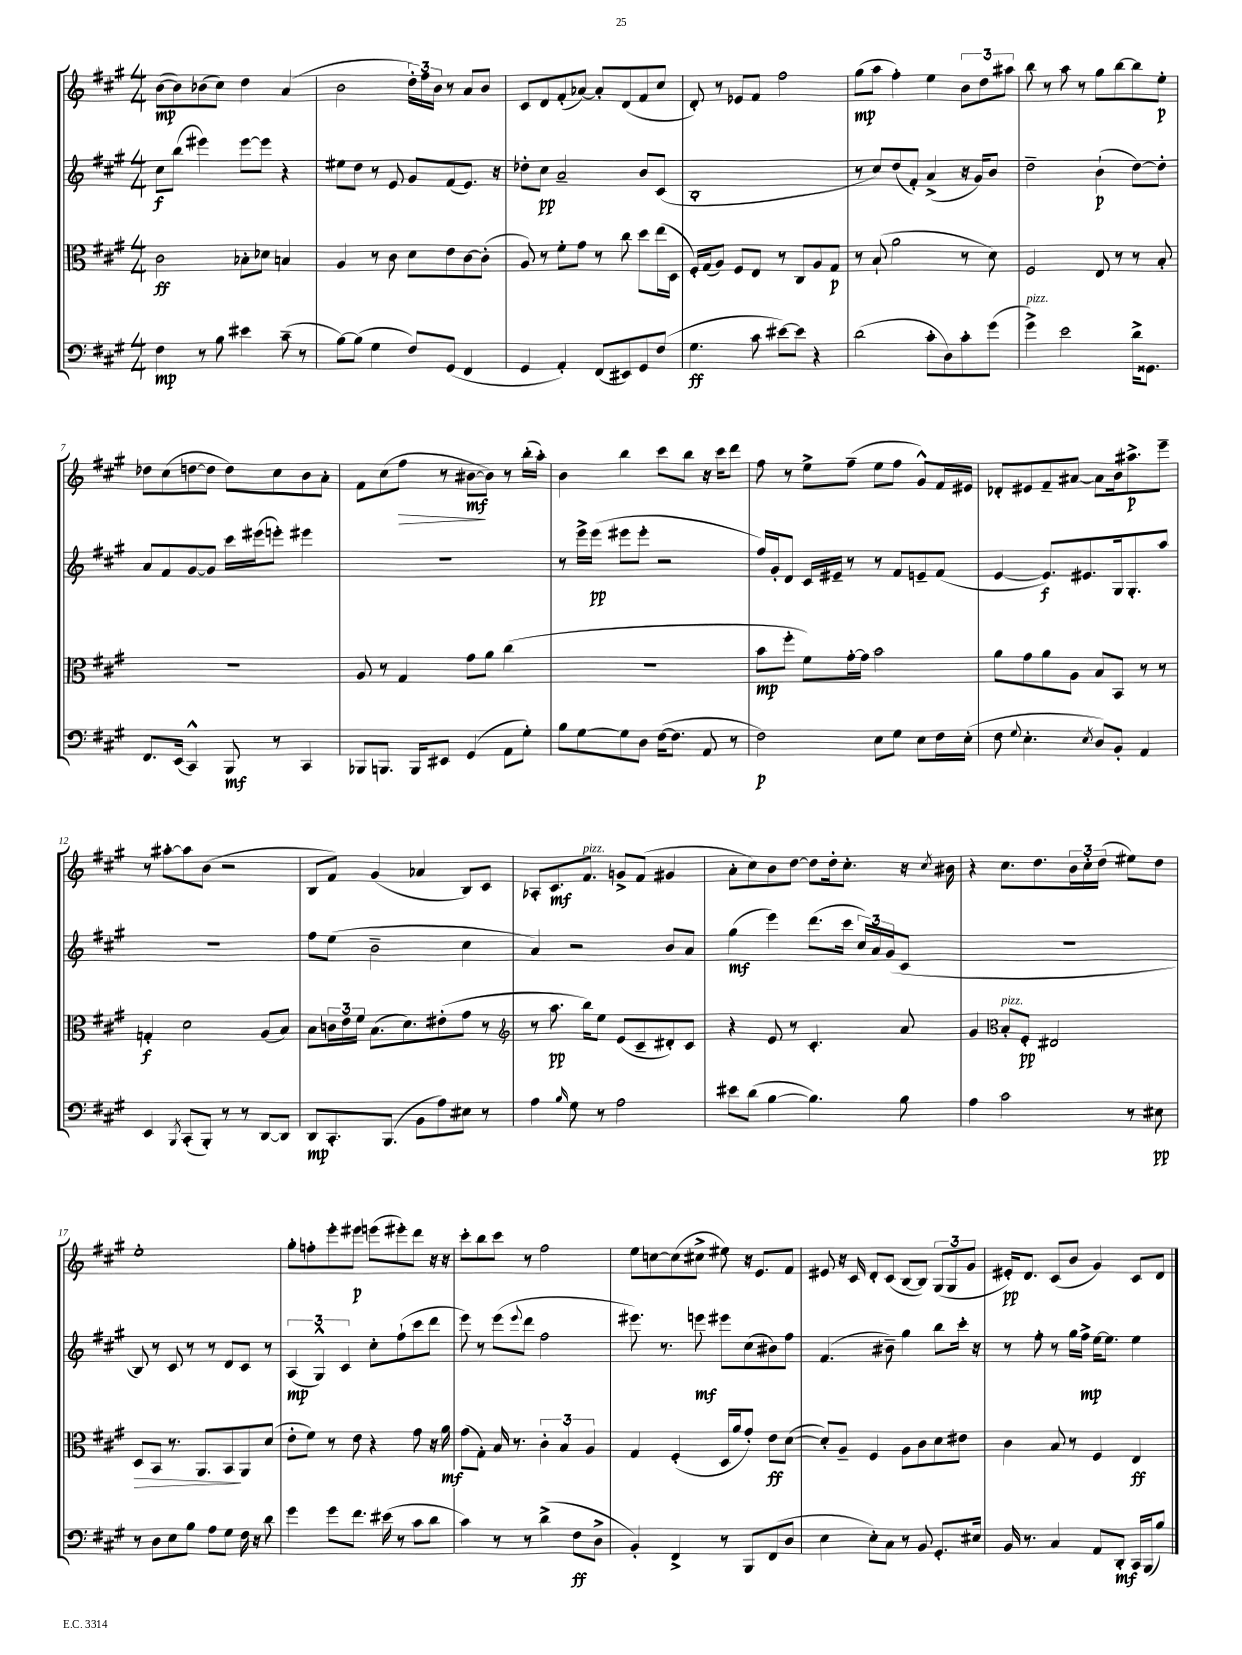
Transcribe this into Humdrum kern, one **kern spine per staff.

**kern	**kern	**kern	**kern
*staff4	*staff3	*staff2	*staff1
*clefF4	*clefC3	*clefG2	*clefG2
*k[f#c#g#]	*k[f#c#g#]	*k[f#c#g#]	*k[f#c#g#]
*M4/4	*M4/4	*M4/4	*M4/4
4F#	2c#	8cc#	([8b
.	.	(8bb	8b])
8r	.	4eee#)	(8b-
8B	.	.	8cc#)
4e#	8B-'	[8eee#	4dd
.	8d-	8eee#]	.
(8c#~	4B	4r	(4a
8r	.	.	.
=	=	=	=
[8B)	4A	8ee#	2b
(8B]	.	8dd	.
4G#	8r	8r	.
.	8c#	8e	.
8F#)	8d	8g#	24dd')
.	.	.	24ff#
.	.	.	24b
(8GG#	8e	(8f#	8r
4FF#	[8c#	8.e)	8a
.	(8c#']	.	8b
.	.	16r	.
=	=	=	=
4GG#	8A)	8dd-'	8c#
.	8r	8cc#	8d
4AA')	8f#'	2a~	(8f#'
.	8g#	.	[8a-)
(8FF#	8r	.	8a-']
8EE#)	8cc#	.	(8d
8GG#	8dd	8b	8f#
(8F#	(16ee	(8c#	8cc#
.	16D	.	.
=	=	=	=
4.G#	16F#')	1B'	8d')
.	(16G#	.	.
.	8A)	.	8r
.	8F#	.	8e-
8c#	8E	.	8f#
[8e#)	8r	.	2ff#
8e#]	8C#	.	.
4r	8A	.	.
.	8G#	.	.
=	=	=	=
(2d	8r	8r	(8gg#
.	(8B`	8cc#)	8aa
.	2a	(8dd	4ff#')
.	.	8f#')	.
8c#'	.	(4a^	4ee
8D)	.	.	.
8c#'	8r	16r	12b
.	.	16g#)	.
.	.	.	12dd
(8g#	8d)	8b	.
.	.	.	12aa#
=	=	=	=
4g#^)	2F#	2dd~	8bb
.	.	.	8r
2e	.	.	8aa
.	.	.	8r
.	8E	(4b`	8gg#
.	8r	.	[8bb
16d^	8r	[8dd)	8bb]
8.GG##	.	.	.
.	8B'	8dd']	8ee'
=	=	=	=
8.FF#	1r	8a	8dd-
.	.	8f#	(8cc#
(16EE	.	.	.
4CC#^^)	.	[8g#	[8dd
.	.	8g#]	8dd]
8BBB	.	16ccc#	8dd)
.	.	(16eee#	.
8r	.	8eee')	8cc#
4CC#	.	4eee#	8b
.	.	.	8a'
=	=	=	=
8BBB-	8A	1r	8f#
8.BBB	8r	.	(8cc#
.	4G#	.	8ff#
16BBB	.	.	.
8EE#	.	.	8r
(4GG#	8g#	.	[8b#
.	8a	.	8b#])
8AA	(4cc#	.	8r
8G#')	.	.	(16bb'
.	.	.	16aa')
=	=	=	=
8B	1r	8r	4b
[8G#	.	16eee^	.
.	.	(16eee	.
8G#]	.	8eee#	4bb
8D	.	8eee#'	.
([16F#	.	2r	8ccc#
8.F#]	.	.	.
.	.	.	8bb
8AA	.	.	16r
.	.	.	16ccc#
8r	.	.	8ddd
=	=	=	=
2F#)	8b	16ff#)	8ff#
.	.	16g#'	.
.	8ff#'	8d	8r
.	8f#)	16c#	8ee^
.	.	16e#~	.
.	[16g#'	8r	(8ff#~
.	16g#]	.	.
8E	2b	8r	8ee
8G#	.	8f#	8ff#
8E	.	8e~	8g#^^)
16F#	.	(8f#	16f#
(16E'	.	.	16e#
=	=	=	=
8F#	8a	[4e	8d-'
8qqG#	.	.	.
4.E'	8g#	.	8e#
.	8a	8.e])	8f#~
.	8A	.	[8a#
.	.	8.e#	.
8qE	.	.	.
8D)	8B	.	8a#]
8BB'	8BB	16G#	16b
.	.	8.G#'	8.aa#^
4AA	8r	.	.
.	8r	8aa	8eee~
=	=	=	=
4EE	4G'	1r	8r
.	.	.	[8aa#'
8qBBB	.	.	.
(8CC#'	2d	.	8aa#]
8BBB')	.	.	(8b
8r	.	.	2r
8r	.	.	.
[8DD	(8A	.	.
8DD]	8B)	.	.
=	=	=	=
8DD	8B	8ff#	8B
8.CC#'	24c	(8ee	8f#)
.	24e	.	.
.	24f#	.	.
.	(8.B	2b~	(4g#
(8.BBB	.	.	.
.	8.d)	.	.
8BB	.	.	4a-
8A)	(8e#'	.	.
8E#	8g#	4cc#	8B)
8r	8r	.	8c#
=	=	=	=
*	*clefG2	*	*
4A	8r	4a)	8A-'
.	8.aa	.	8.c#
16qqB	.	.	.
8G#	.	2r	.
.	16bb)	.	8.f#
8r	8ee	.	.
2A	(8e	.	8g^
.	8c#~	.	(8f#
.	8d#')	8b	4g#
.	8c#	8a	.
=	=	=	=
8e#	4r	(4gg#	8a'
(8d	.	.	8cc#)
[4B	8e	4eee)	8b
.	8r	.	[8dd
4.B])	4.c#'	(8.ddd	8dd]
.	.	.	16dd'
.	.	16ccc#	8.cc#'
.	.	24cc#)	.
.	.	24a	.
.	.	(24g#	.
8B	8a	8c#	16r
.	.	.	8qcc#
.	.	.	16b#
=	=	=	=
4A	4g#	1r	4r
*	*clefC3	*	*
2c#	8B'	.	8.cc#
.	8F#'	.	.
.	.	.	8.dd
.	2E#	.	.
.	.	.	24b
.	.	.	24cc#'
.	.	.	(24dd
8r	.	.	8ee#)
8E#	.	.	8dd
=	=	=	=
8r	8D	8B)	1ee'
8D	8BB	8r	.
8E	8.r	8c#	.
8B	.	8r	.
.	8.AA	.	.
8A	.	8r	.
8G#	8BB	8d	.
16F#	8AA	8c#	.
16r	.	.	.
8d	(8d	8r	.
=	=	=	=
4g#	8e'	(6A	8gg#'
.	8f#)	.	8ff'
.	.	6G#^^)	.
8g#	8r	.	8eee'
.	.	6c#	.
8.f#	8e	.	8eee#
.	4r	8cc#'	(8eee
(16e#	.	.	.
8r	.	(8ff#`	8eee#')
8c#	8g#	8ccc#	8ddd
8d	16r	8ddd	16r
.	16a	.	16r
=	=	=	=
4c#)	(8g#	8eee)	8ccc#'
.	8G#')	8r	8bb
8r	16B	(8eee	8ccc#
.	8.r	.	.
.	.	8qqeee	.
8r	.	8ddd	8r
(4d^	6c#'	2ff#	2ff#
.	6B	.	.
8F#	.	.	.
.	6A	.	.
8D^	.	.	.
=	=	=	=
4BB')	4G#	8.eee#)	8ee
.	.	.	[8cc
.	.	8.r	.
4FF#^	(4F#'	.	(8cc]
.	.	8eee	8cc#^
8r	16D	8eee#	8ee#)
.	16a	.	.
8BBB	8g#')	(8cc#	16r
.	.	.	8.e
(8FF#	8e	8b#)	.
8D	([8d	8ff#	8f#
=	=	=	=
4E	8d'])	(4.f#	8e#
.	8A~	.	16r
.	.	.	16c#
8E')	4F#	.	8d'
8C#	.	8b#~)	(8c#
8r	8A	4gg#	[8B
8BB	8c#	.	8B])
8.GG#'	8d	8bb	(12G#
.	.	.	12G#
.	8e#	16ccc#'	.
.	.	.	12g#
16E#	.	16r	.
=	=	=	=
16BB	4c#	8r	16e#')
8.r	.	.	8.d
.	.	8ff#'	.
4C#	8B	8r	(8c#
.	8r	16gg#	8b
.	.	16ff#^	.
8AA	4F#	[16ee	4g#)
.	.	8.ee]	.
8DD'	.	.	.
16CC#	4E	4ee	8c#
(16BBB	.	.	.
8B)	.	.	8d
==	==	==	==
*-	*-	*-	*-
